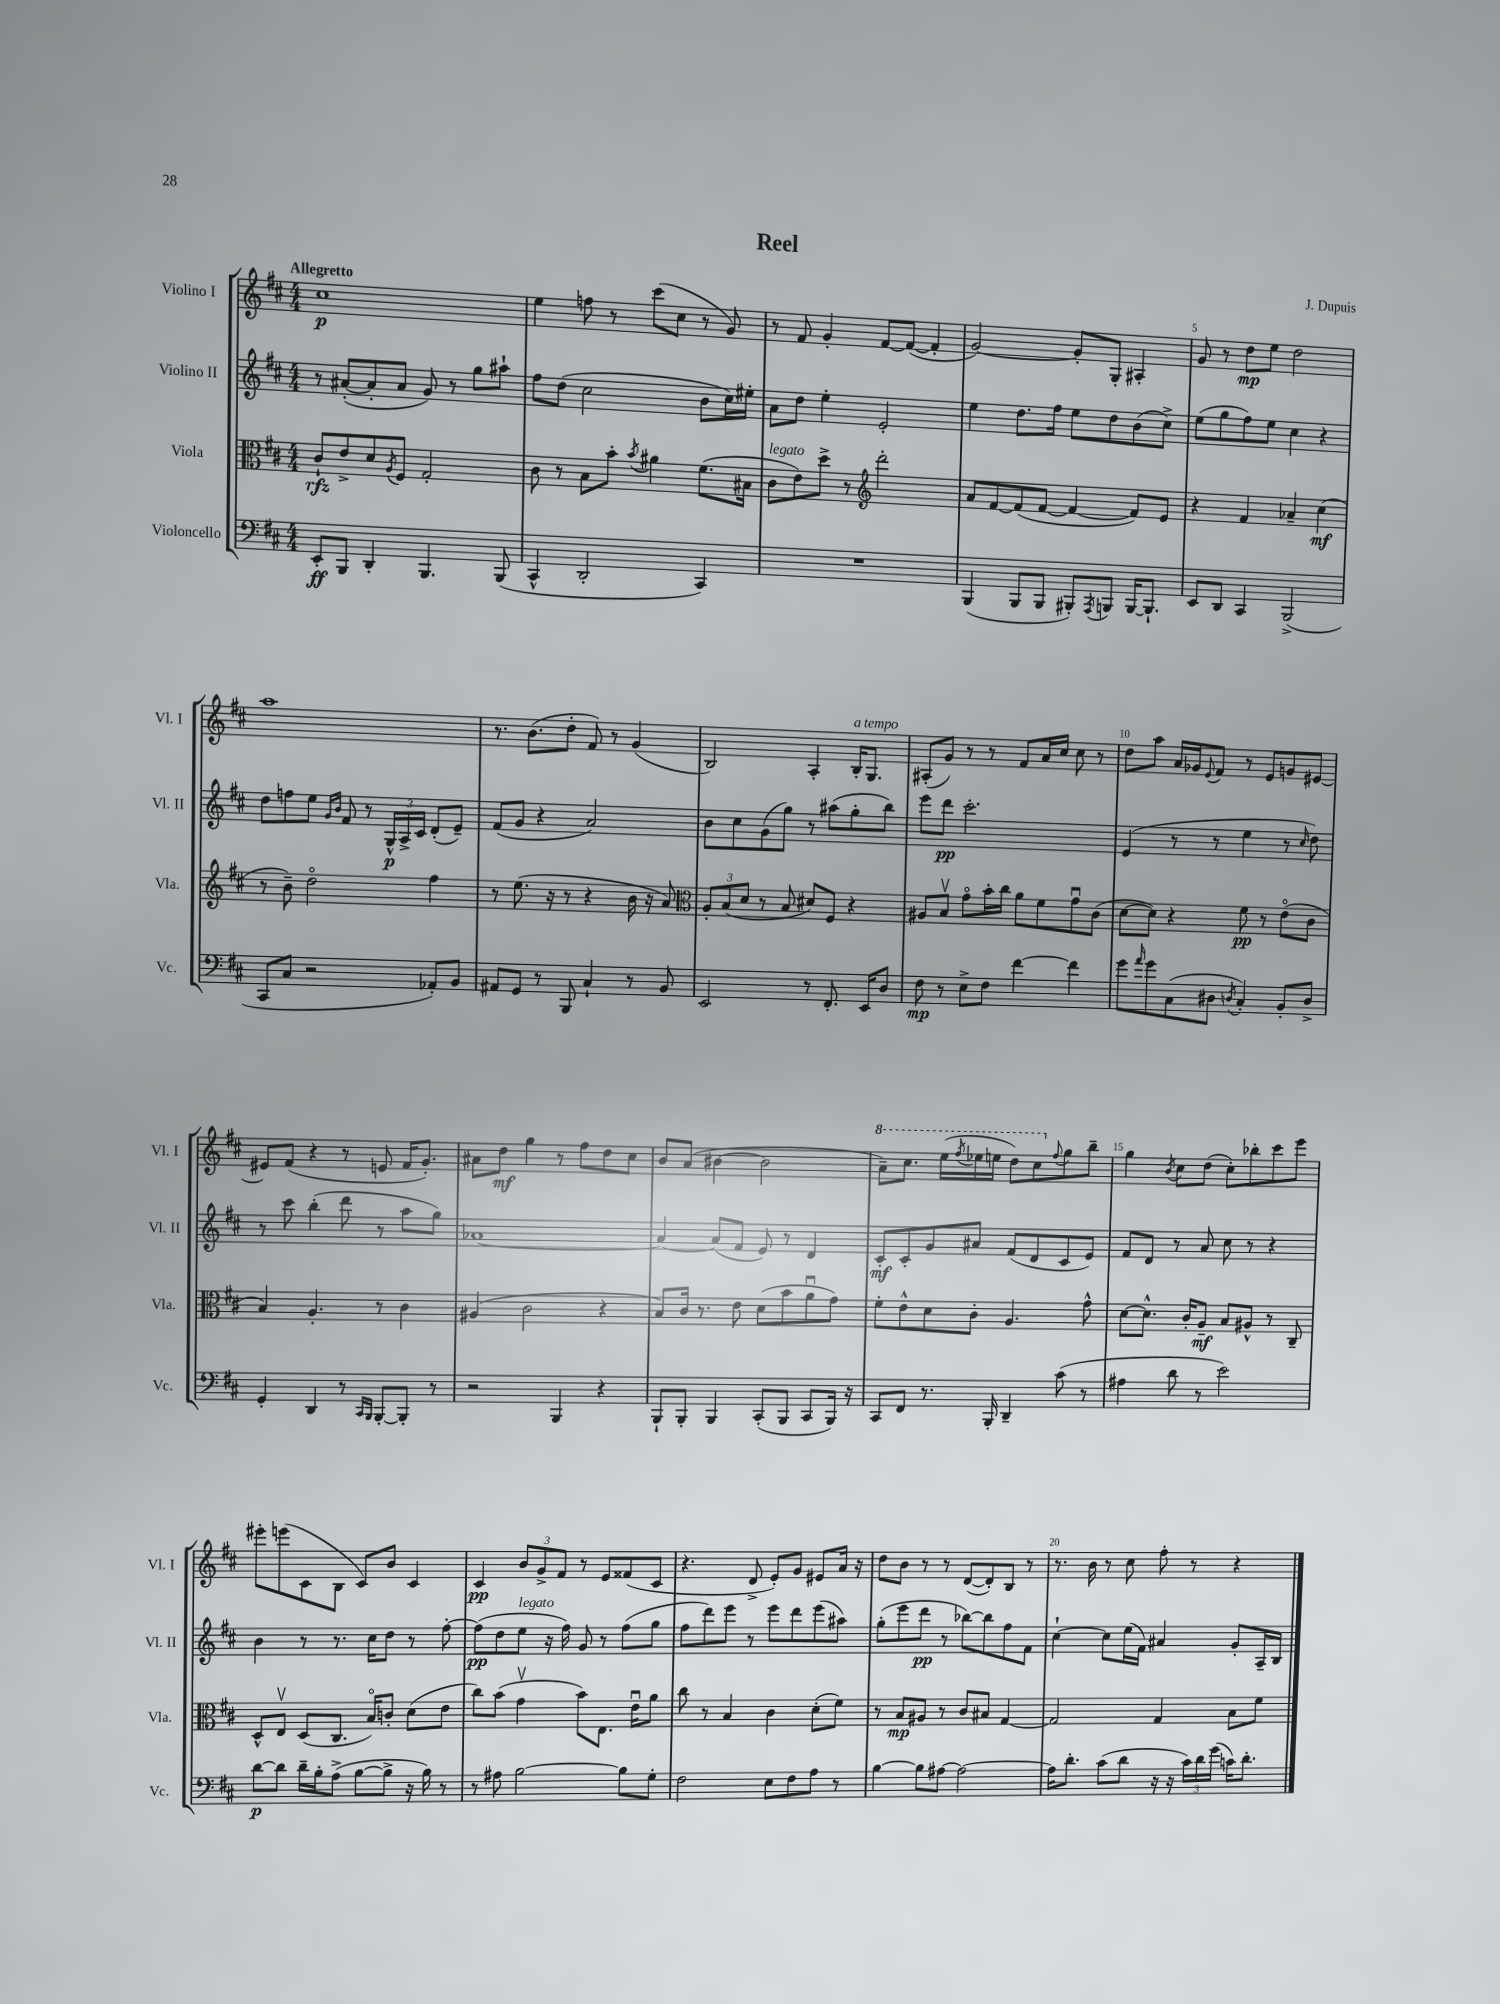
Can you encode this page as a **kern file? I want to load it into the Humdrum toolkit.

**kern	**kern	**kern	**kern
*staff4	*staff3	*staff2	*staff1
*clefF4	*clefC3	*clefG2	*clefG2
*k[f#c#]	*k[f#c#]	*k[f#c#]	*k[f#c#]
*M4/4	*M4/4	*M4/4	*M4/4
8EE'	8c#`	8r	1cc#
8BBB	8e^	([8a#'	.
4DD'	8d	8a#']	.
.	8qA	.	.
.	8F#	8a#	.
4.BBB	2G'	8g)	.
.	.	8r	.
.	.	8gg	.
(8BBB	.	8aa#`	.
=	=	=	=
4CC#^^	8c#	8ff#	4ee
.	8r	(8dd	.
2DD'	8B	2cc#	8ff
.	8b'	.	8r
.	8qb	.	.
.	4a#	.	(8ccc#
.	.	.	8cc#
4CC#)	(8.f#	8b	8r
.	.	16cc#)	8g)
.	16B#	16ee#'	.
=	=	=	=
1r	8c#	8a	8r
.	8e)	8dd	8f#
.	8dd^	4ee'	4g'
.	8r	.	.
*	*clefG2	*	*
.	2ddd'	2e'	[8f#
.	.	.	(8f#_
.	.	.	4f#']
=	=	=	=
(4BBB	8a	4ee	[2g)
.	[8f#	.	.
8BBB	(8f#]	8.dd	.
8BBB	[8f#	.	.
.	.	16ff#	.
8BBB#')	4f#_	8ee	8g']
8qAAA	.	.	.
8BBB	.	8dd	8G'
[16BBB	8f#])	(8b	4A#'
8.BBB`]	.	.	.
.	8e	8cc#^)	.
=	=	=	=
8EE	4r	(8ee	8g
8DD	.	8gg	8r
4CC#	4f#	8ff#)	8dd
.	.	8ee	8ee
(2BBB^	4a-~	4cc#	2dd
.	(4cc#	4r	.
=	=	=	=
8CC#	8r	8dd	1aa
8C#	8b~)	8ff	.
2r	2ddo	8ee	.
.	.	16qqg	.
.	.	16qqb	.
.	.	8f#	.
.	.	8r	.
.	.	24G^^	.
.	.	24A^	.
.	.	24c#	.
8AA-')	4ff#	(8d'	.
8BB	.	8e~)	.
=	=	=	=
8AA#	8r	(8f#	8.r
8GG	(8.ee	8g	.
.	.	.	(8.b
8r	.	4r	.
.	16r	.	.
8BBB	8r	.	8dd'
4C#`	4r	2a)	8f#)
.	.	.	8r
8r	16b	.	(4g
.	16r	.	.
8BB	8a)	.	.
=	=	=	=
*	*clefC3	*	*
2EE	12A'	8b	2B)
.	(12B	.	.
.	.	8cc#	.
.	12d	.	.
.	8r	(8g	.
.	8B	8gg)	.
8r	8d#)	8r	4A'
8.FF#'	8F#	(8aa#	.
.	4r	8gg'	16B'
16EE	.	.	8.G
8D	.	8bb)	.
=	=	=	=
8F#	8A#	8eee	(8A#'
8r	8Bv	8ddd	8g)
8E^	8go	2.ccc#'	8r
8F#	16b'	.	8r
.	16cc#	.	.
[4f#	8a	.	8f#
.	8f#	.	16a
.	.	.	16cc#
4f#]	8gu	.	8cc#
.	(8c#	.	8r
=	=	=	=
8g	[8d	(4e	8dd
16qqa	.	.	.
8g	8d])	.	8aa
(8C#	4r	8r	16a
.	.	.	16g-
.	.	.	8qqe
8D#	.	8r	8f#
8qD	.	.	.
4C#')	8f#	4ee	8r
.	8r	.	8e
8BB'	(8eo	8r	8g
.	.	16qqcc#	.
8D^	8c#	8dd)	[8e#
=	=	=	=
4GG'	4B)	8r	8e#]
.	.	8ccc#	(8f#
4DD	4.A'	(4bb'	4r
8r	.	8ddd	8r
16qqCC#	.	.	.
16qqBBB	.	.	.
[8BBB'	8r	8r	8e
8BBB']	4c#	8aa	16f#
.	.	.	8.g')
8r	.	8gg)	.
=	=	=	=
2r	(4A#	[1a-	8a#
.	.	.	8dd
.	2c#	.	4gg
4BBB	.	.	8r
.	.	.	8ff#
4r	4r	.	8dd
.	.	.	8cc#
=	=	=	=
8BBB`	8B)	4a-_	8b
8BBB'	16c#	.	(8a
.	8.r	.	.
4BBB	.	(8a-]	[4b#
.	8e	8f#	.
(8CC#'	(8d	8e)	2b#]
8BBB	8b	8r	.
8CC#	8au	4d	.
16BBB)	8g)	.	.
16r	.	.	.
=	=	=	=
8CC#	8f#'	8c#'	8aa~)
8FF#	8e^^	8c#'	8.ccc#
8.r	8d	8g	.
.	.	.	(16eee
.	.	.	8qfff#
.	8c#'	8a#	16eee-
16BBB'	.	.	16eee
4DD~	4.A	(8f#	8ddd)
.	.	8d	8ccc#
.	.	.	8qqff#
(8c#	.	8c#	8gg
8r	8g^^	8e)	8bb~
=	=	=	=
4A#	[8d	8f#	4gg
.	8.d^^]	8d	.
.	.	.	8qb
8d	.	8r	8cc#
.	16c#'	.	.
8r	8A~	8a	(8dd
2e)	8B	8cc#	8cc#')
.	8A#^^	8r	8bb-'
.	8r	4r	8ccc#
.	8C#~	.	8eee
=	=	=	=
[8d	8D^^	4b	8eee#'
8d]	8Ev	.	(8eee
16d~	(8D	8r	8c#
16B'	.	.	.
(8A^	8.C#	8.r	8B
[8B	.	.	8c#)
.	16Bo)	16cc#	.
8B^]	8c'	8dd	8b
16r	(8d	8r	4c#
16B)	.	.	.
8r	8e	[8ff#'	.
=	=	=	=
8r	8cc#)	(8ff#]	4c#
8A#	(8b	8dd	.
[2B	4gv	8ee	12b
.	.	.	12g^
.	.	16r	.
.	.	.	12f#
.	.	16ff#)	.
.	8b)	8g	8r
.	8.E	8r	8e
8B]	.	(8ff#	(8f##
.	16eu	.	.
8G'	8a	8gg	8c#
=	=	=	=
2F#	8cc#	8ff#	4.r
.	8r	8ddd)	.
.	4B	8eee	.
.	.	8r	8d^
8E	4c#	8eee	8e')
8F#	.	8ddd	8g
8A	(8d'	(8eee	8e#
8r	8f#)	8aa#)	16a
.	.	.	16r
=	=	=	=
[4B	8r	(8gg'	8dd
.	8B	8eee	8b
8B]	8A#	8ddd	8r
[8A#	8r	8r	8r
2A#_	8c#	[8bb-)	([8d
.	8B#	8bb-]	8d'])
.	[4G	8ff#	8B
.	.	8f#	8r
=	=	=	=
16A#]	2G]	[4cc#`	8.r
8.d'	.	.	.
.	.	.	16b
(8c#	.	8cc#]	8r
8d	.	(16ee	8cc#
.	.	16f#)	.
16r	4G	4a#	8ff#'
16r	.	.	.
24c#)	.	.	8r
24d	.	.	.
(24g	.	.	.
16c)	8B	8g'	4r
8.d'	.	.	.
.	8f#	16A~	.
.	.	16B	.
==	==	==	==
*-	*-	*-	*-
